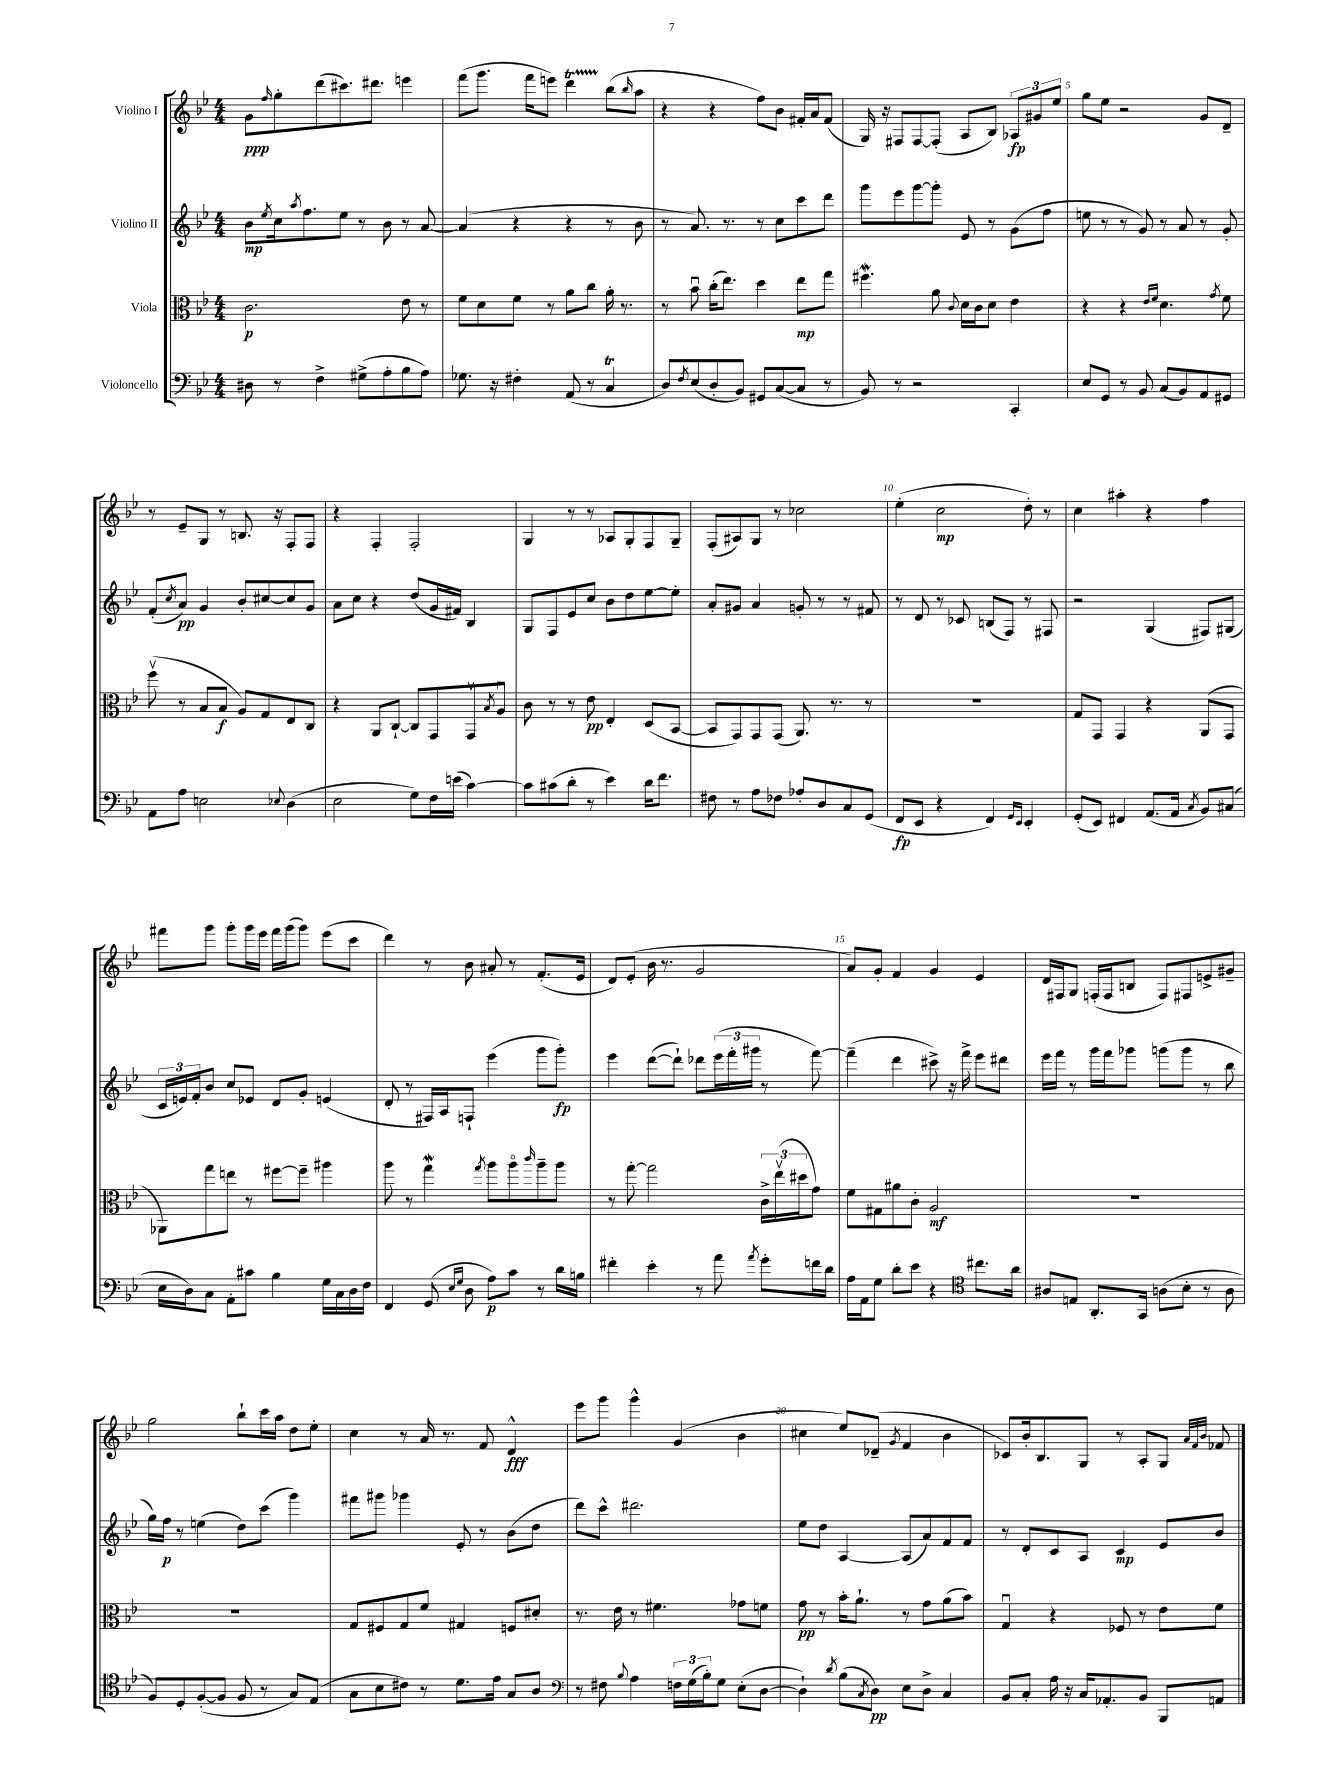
<<
\new StaffGroup <<
\new Staff = "s0" \with { instrumentName = "Violino I" } {
    \clef treble \key bes \major \numericTimeSignature \time 4/4
    g'8\ppp \grace { f''16 } g''8-. d'''8( cis'''8.) dis'''8. e'''4 |
    f'''8( g'''8. f'''16 e'''8) d'''4\startTrillSpan bes''8\stopTrillSpan( \grace { bes''16 } a''8 |
    r4 r4 f''8) bes'8 fis'16-. a'16 fis'8( |
    g16) r16 fis8 fis8~ fis8-.( a8 bes8) \tuplet 3/2 { aes8\fp gis'8 ees''8 } |
    g''8 ees''8 r2 g'8 d'8-- |
    r8 ees'8-- g8 r8 b8. r16 f8-. f8 |
    r4 f4-. f2-. |
    g4 r8 r8 aes8 g8-. f8 g8-- |
    f8-.( ais8) g8 r8 ces''2 |
    ees''4-.( c''2\mp d''8-.) r8 |
    c''4 ais''4-. r4 f''4 |
    fis'''8 g'''8 g'''8-. g'''16 ees'''16 fis'''16 g'''16( g'''8) ees'''8( c'''8 |
    d'''4) r8 bes'8 ais'8-. r8 f'8.-.( ees'16 |
    d'8) ees'8-.( bes'16 r8. g'2 |
    a'8) g'8-. f'4 g'4 ees'4 |
    d'16 fis16 g8 f16-.( f16 b8 f8) fis8 e'8-> gis'8-- |
    g''2 bes''8-! c'''16 a''16 d''8 ees''8-. |
    c''4 r8 a'16 r8. f'8 d'4-^\fff |
    ees'''8 g'''8 g'''4-^ g'4( bes'4 |
    cis''4 ees''8) des'8--( \acciaccatura { g'8 } f'4 bes'4 |
    ces'8) bes'16-. bes8. g8 r8 a8-. g8 \grace { a'32 f'32 bes'32 } fes'8 \bar "|." |
}
\new Staff = "s1" \with { instrumentName = "Violino II" } {
    \clef treble \key bes \major \numericTimeSignature \time 4/4
    bes'8\mp \acciaccatura { ees''8 } c''16 \acciaccatura { a''8 } f''8. ees''8 r8 bes'8 r8 a'8~ |
    a'4( r4 r4 r8 bes'8 |
    r8 a'8.) r8. r8 c''8 c'''8 d'''8 |
    g'''8 ees'''8 g'''8~ g'''8-. ees'8 r8 g'8( f''8 |
    e''8 r8 r8 g'8) r8 a'8 r8 g'8-. |
    f'8-.( \acciaccatura { c''8 } a'8\pp) g'4 bes'8-. cis''8~ cis''8 g'8 |
    a'8 c''8 r4 d''8( g'16 fis'16) bes4 |
    g8 f8 ees'8 c''8 bes'8 d''8 ees''8~ ees''8-. |
    a'8-. gis'8 a'4 g'8-. r8 r8 fis'8 |
    r8 d'8 r8 ces'8 b8( f8) r8 fis8 |
    r2 g4( fis8) gis8( |
    \tuplet 3/2 { c'16 e'16) f'16-. } bes'8 c''8 ees'8 d'8 g'8-. e'4( |
    d'8-. r8 fis16) a16 f8-! ees'''4( g'''8 g'''8-.\fp) |
    ees'''4 d'''8~( d'''8-!) des'''8 \tuplet 3/2 { ees'''16( f'''16-. gis'''16 } r8 f'''8~) |
    f'''4--( d'''4 cis'''8->) r16 f'''16-> ees'''8 dis'''8 |
    ees'''16 f'''16 r8 g'''16 f'''16 ges'''8 g'''8( g'''8 r8 bes''8 |
    g''16) f''16\p r8 e''4( d''8) c'''8( g'''4) |
    fis'''8 gis'''8 ges'''4 ees'8-. r8 bes'8( d''8 |
    d'''8) c'''8-^ dis'''2. |
    ees''8 d''8 a4~ a8( a'8) f'8 f'8 |
    r8 d'8-. c'8 a8 c'4\mp ees'8 bes'8 \bar "|." |
}
\new Staff = "s2" \with { instrumentName = "Viola" } {
    \clef alto \key bes \major \numericTimeSignature \time 4/4
    c'2.\p ees'8 r8 |
    f'8 d'8 f'8 r8 a'8 c''8 a'16-. r8. |
    r8 bes'8\downbow c''16-.( ees''8.) d''4 ees''8\mp g''8 |
    fis''4.\mordent a'8 \appoggiatura { c'8 } d'16 c'16 d'8 ees'4 |
    r4 r4 \grace { ees'16 f'16 } d'4. \acciaccatura { g'8 } f'8 |
    f''8\upbow( r8 bes8 bes8\f a8) g8 ees8 c8 |
    r4 a,8 c8~-! c8 g,8 g,8\upbow \acciaccatura { bes8 } a8\downbow |
    c'8 r8 r8 ees'8\pp ees4-. d8( bes,8~ |
    bes,8 g,8) g,8 g,8( a,8.) r8. r8 |
    R1 |
    g8 g,8 g,4 r4 a,8( g,8 |
    aes,8) g''8 e''8 r8 fis''8~ fis''8-- ais''4 |
    a''8 r8 g''4\mordent \acciaccatura { g''8 } a''8 a''8\flageolet \grace { c'''16 } a''8-- a''8 |
    r8 g''8~-. g''2 \tuplet 3/2 { c'16-> ees''16\upbow( dis''16 } g'8) |
    f'8 gis8 ais'8 c'8-. a2\mf |
    R1 |
    R1 |
    g8 fis8 g8 f'8 gis4 f8 dis'8-. |
    r8. ees'16 r8 fis'4. ges'8 f'8 |
    g'8\pp r8 bes'16-. a'8.-! r8 g'8 a'8( bes'8) |
    g4\downbow r4 fes8 r8 ees'8 f'8 \bar "|." |
}
\new Staff = "s3" \with { instrumentName = "Violoncello" } {
    \clef bass \key bes \major \numericTimeSignature \time 4/4
    dis8 r8 f4-> gis8->( a8-. bes8 a8) |
    ges8. r16 fis4-. a,8( r8 c4\trill |
    d8) \acciaccatura { f8 } ees8( d8-. bes,8) gis,8 c8~( c8 r8 |
    bes,8) r8 r2 c,4-. |
    ees8 g,8 r8 bes,8 c8( bes,8) a,8 gis,8 |
    a,8 a8 e2 \appoggiatura { ees8 } d4( |
    ees2 g8) f16 e'16( c'4~) |
    c'8 cis'8( d'8-. r8 ees'4) d'16 f'8. |
    fis8 r8 a8 fes8 aes8-. d8 c8 g,8( |
    f,8\fp ees,8 r4 f,4) \grace { g,16 ees,16 } ees,4-. |
    g,8-.( ees,8) fis,4 a,8.( a,16 \acciaccatura { c8 } bes,8) cis8( |
    ees16 d16) c8 a,8-. cis'8 bes4 g16 c16 d16 f16 |
    f,4 g,8( \grace { ees16 g16 } d8 a8\p) c'8 r8 d'16 b16 |
    fis'4-. ees'4-. r8 a'8 \acciaccatura { a'8 } g'8-. f'16 d'16 |
    a16 a,16 g8 d'8-. ees'8 r4 \clef tenor cis''8. a'16 |
    ais8 e8 a,8.-. g,16 a8( bes8-. r8 a8 |
    f8) d8-. f8~-.( f8 f8 r8 g8) ees8( |
    g8 bes8 cis'8) r8 d'8. ees'16 g8 a8 |
    \clef bass r8 fis8 \appoggiatura { bes8 } a4 \tuplet 3/2 { f16 g16( bes16-.) } g8 ees8-.( d8~ |
    d4-!) \acciaccatura { d'8 } bes8( \acciaccatura { c8 } d8\pp) ees8 d8-> c4 |
    bes,8 c8-. a16 r16 c16 aes,8.-. bes,8 bes,,8 a,8 \bar "|." |
}
>>
>>
\layout { \context { \Score \override BarNumber.break-visibility = ##(#f #t #t) barNumberVisibility = #(every-nth-bar-number-visible 5) } }
